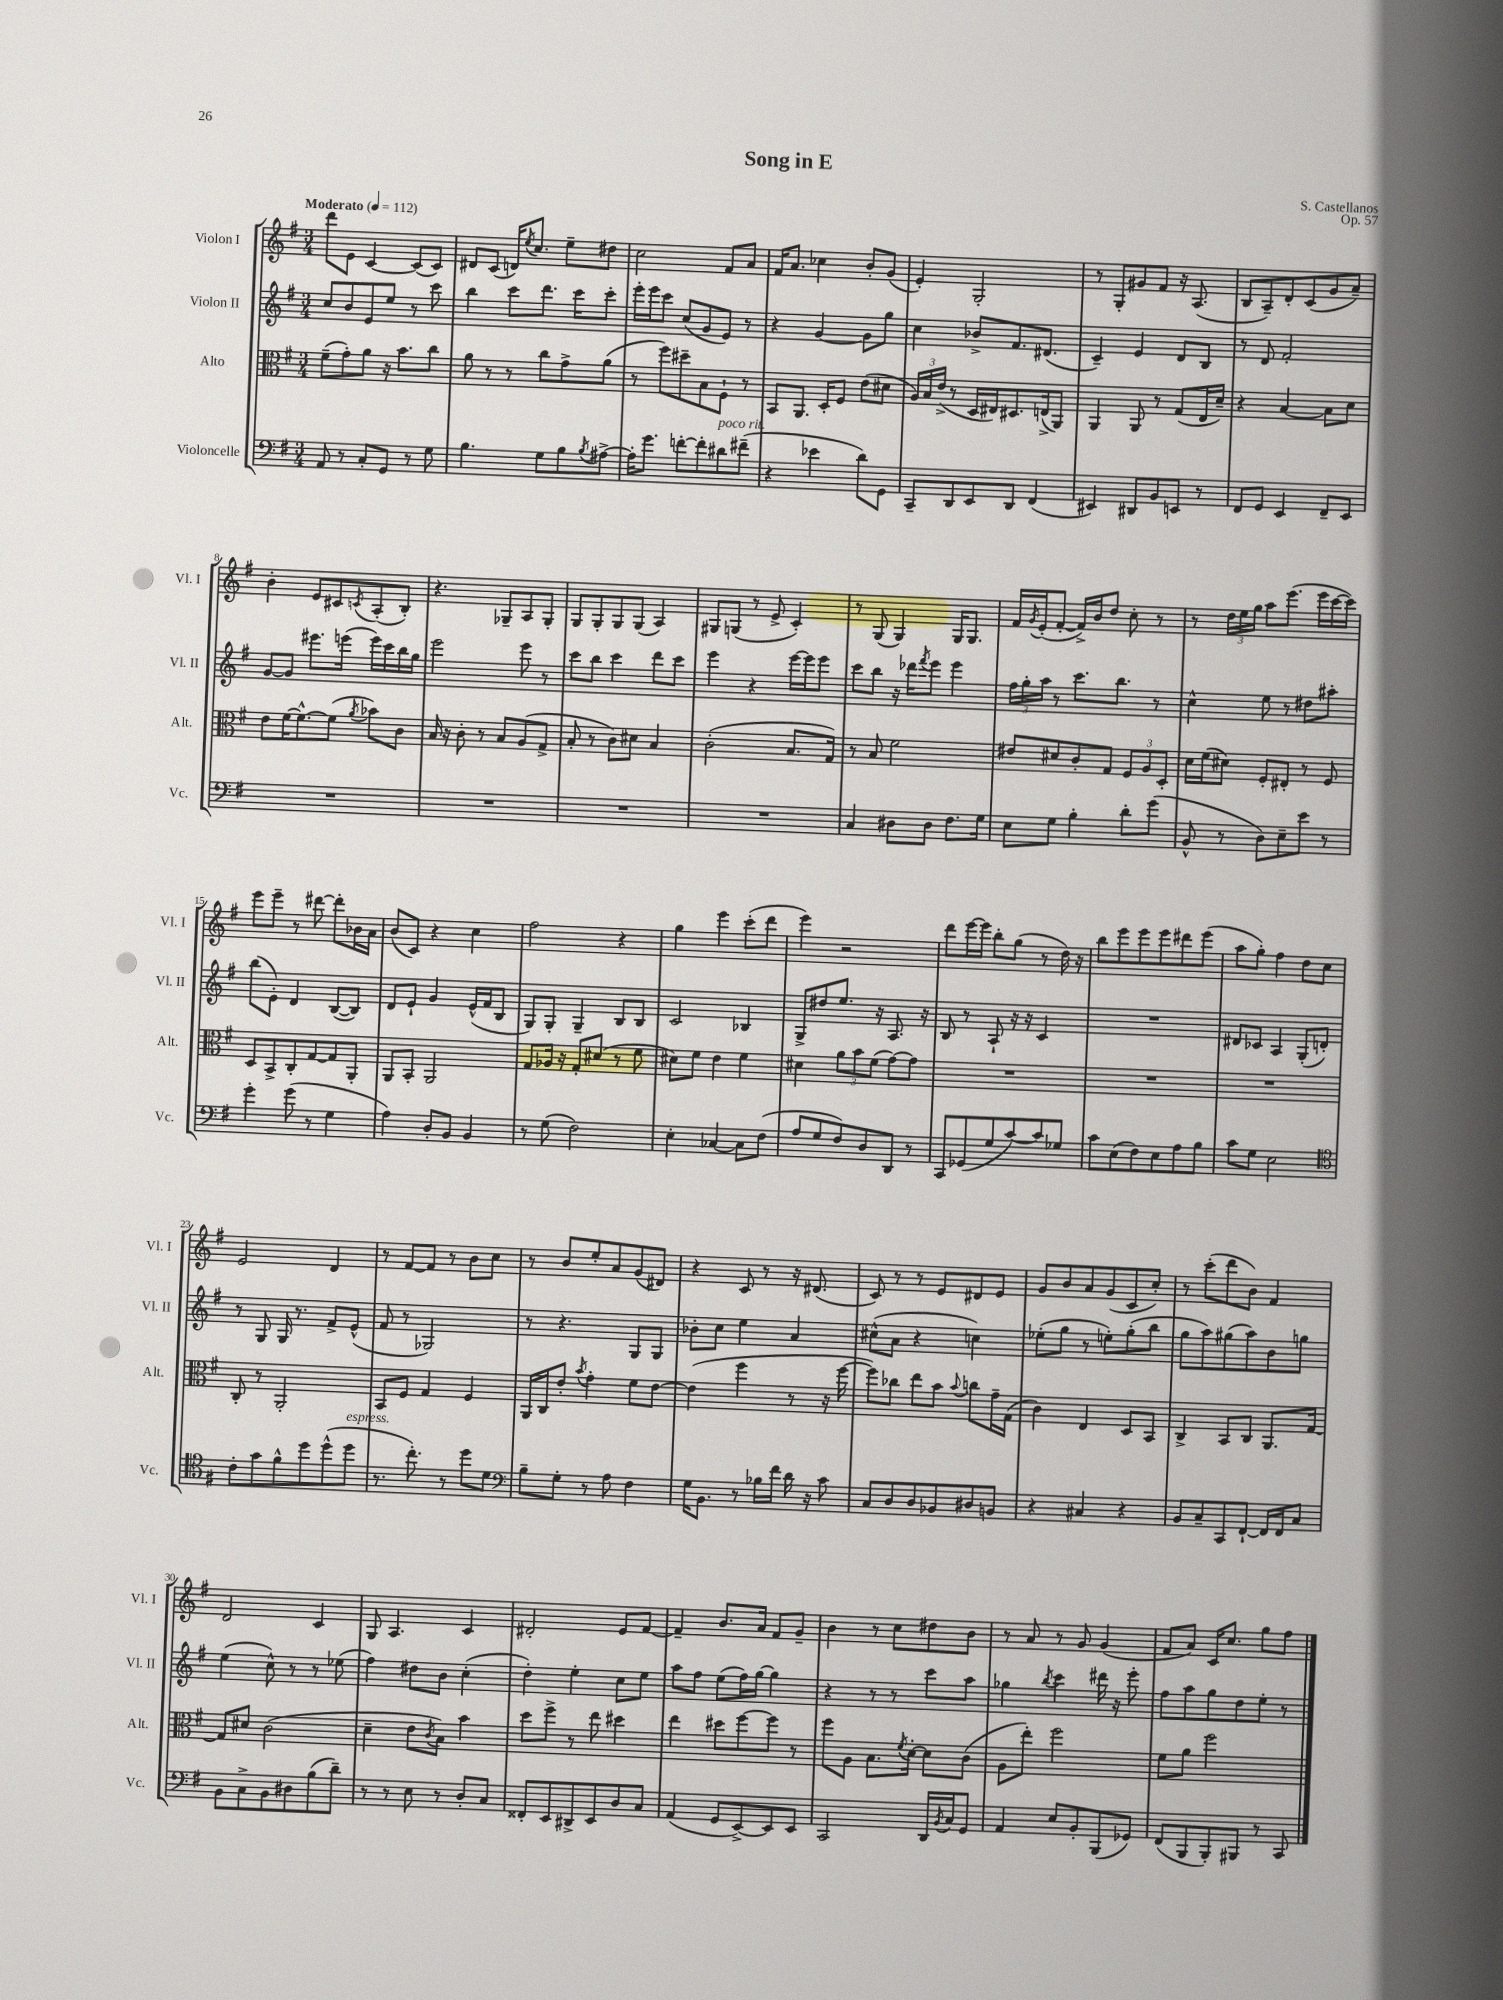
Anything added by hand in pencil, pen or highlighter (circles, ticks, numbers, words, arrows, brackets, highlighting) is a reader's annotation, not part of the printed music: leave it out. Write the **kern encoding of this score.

**kern	**kern	**kern	**kern
*part4	*part3	*part2	*part1
*staff4	*staff3	*staff2	*staff1
*I"Violoncelle	*I"Alto	*I"Violon II	*I"Violon I
*I'Vc.	*I'Alt.	*I'Vl. II	*I'Vl. I
*clefF4	*clefC3	*clefG2	*clefG2
*k[f#]	*k[f#]	*k[f#]	*k[f#]
*M3/4	*M3/4	*M3/4	*M3/4
*MM112	*MM112	*MM112	*MM112
=1	=1	=1	=1
!	!	!	!LO:TX:a:B:t=Moderato
8AA/	(8f#~\L	8cc/L	8ddd\L
8r	8g'\)	8b/	8e\J
8C'/L	8a\J	8e/	[4c/
8GG/J	16r	8ee/J	.
.	8.b\L	.	.
8r	.	8r	(8c/L]
8G\	8cc\J	8ccc\	8c/J)
=2	=2	=2	=2
4.B\	8a\	4bb\	8d#X/L
.	8r	.	(8c/J
.	8r	8ccc\L	16dn/KL)
.	.	.	8qee/
.	.	.	8.cc/J
8G\L	8cc\L	8.ddd\J	.
8B\	8g^\	.	8ee~\L
.	.	16ccc\KL	.
8qB/	.	.	.
[8A#X^\J	(8a\J	8ccc'\J	8dd#X\J
=3	=3	=3	=3
16A#'\KL]	8r	16eee'\LL	2cc\
8.g\J	.	16eee\J	.
.	8ff#\L)	8ccc\J	.
[8fn'\L	8dd#X~\	(8cc/L	.
8f'\]	8B\	8g/	.
!LO:TX:a:i:t=poco rit.	!	!	!
8d#X\	8F#`\J	8e/J)	8f#/L
(8f#X~\J	8r	8r	8a/J
=4	=4	=4	=4
4r	8BB/L	4r	16f#/KL
.	.	.	8.a/J
.	8.AA/J	.	.
4e-X\	.	[4g/	4cc-X\
.	16D'/KL	.	.
.	8F#/J	.	.
8d\L)	(8e\L	8g\L]	8b'/L
8GG\J	8d#X\J	8gg\J	(8g/J
=5	=5	=5	=5
8CC~/L	24A/LL)	4cc\	4e'/)
.	24B/	.	.
.	(24e^/JJ	.	.
8DD/	8r	.	.
8EE/	16D/LL	8b-X^/L	2G'/
.	16E#X/J)	.	.
8DD/J	8.D#X/	8.f#/	.
(4FF#/	.	.	.
.	(16En^/k	(8.d#X/J	.
.	8AA/J)	.	.
=6	=6	=6	=6
4EE#X/)	4AA/	4c~/)	8r
.	.	.	8G'/L
8DD#X/L	8AA/	4e/	8g#X/
8BB/	8r	.	8f#/J
8EEn/J	(8G/L	8d/L	16r
.	.	.	(8.A/
8r	16E/L	8B/J	.
.	16d~/JJ)	.	.
=7	=7	=7	=7
8FF#/L	4r	8r	8B/L
8GG/J	.	8d/	8A~/)
4EE/	[4B/	2f#'/	8d'/
.	.	.	(8c/
8FF#~/L	8B\L]	.	8g/
8EE/J	8d\J	.	8a~/J)
!!LO:LB:g=z
=8	=8	=8	=8
2.r	8e\L	[8g/L	4b'\
.	[16f#\K	8g/J]	.
.	8.f#^^\_	.	.
.	.	8.eee#X\L	8e/L
.	(8f#\J]	.	8c#X/
.	.	(16eeen\Jk	.
.	8qa/	.	8qcn/
.	8b-X\L)	16eee\LL)	(8A'/
.	.	16ccc\	.
.	8c\J	16bb\	8B'/J)
.	.	16gg\JJ	.
=9	=9	=9	=9
2.r	16B/	2eee\	4.r
.	16r	.	.
.	8c'\	.	.
.	8r	.	.
.	8B/L	.	8G-X~/L
.	(8A/	8eee\	8A/
.	8G^/J	8r	8G-'/J
=10	=10	=10	=10
2.r	8B'/	8ccc\L	8G/L
.	8r	8bb\J	8G'/
.	8c\L)	4ccc\	8G/
.	8d#X\J	.	(8G/J
.	4B/	8ddd\L	4A/)
.	.	8ccc\J	.
=11	=11	=11	=11
2.r	(2c'\	4eee\	8G#X/L
.	.	.	(8Gn/J
.	.	4r	8r
.	.	.	8e^/
.	8.B/L	[16eee\LL	4c'/)
.	.	16eee\J]	.
.	.	8eee\J	.
.	16G/Jk)	.	.
=12	=12	=12	=12
4C/	8r	8ccc\L	8r
.	8B/	8bb\J	(8G/
8D#X\L	2f#\	16r	4G/)
.	.	16ddd-X\KL	.
.	.	8qfff#/	.
8D#\J	.	8eee\J	.
8.F#\L	.	4eee\	16G/KL
.	.	.	8.G/J
16G\Jk	.	.	.
=13	=13	=13	=13
8E\L	8e#X/L	24ff#\LL	16f#/LL
.	.	24gg'\	.
.	.	.	8qg/
.	.	.	(16e'/J
.	.	24aa\JJ	.
8G\J	8d#X/	8r	[8f#'/J
4B'\	8c'/	8.ccc\L	16f#^/LL])
.	.	.	16b/J
.	8G/J	.	8dd/J
.	.	8.bb\J	.
8d'\L	12F#/L	.	8cc'\
.	12A/	.	.
(8g\J	.	8r	8r
.	12D'/J	.	.
=14	=14	=14	=14
8BB^^/	16d\LL	4cc^^\	8r
.	(16f#\J	.	.
8r	8d#X\J)	.	24dd\LL
.	.	.	24ee\
.	.	.	24gg\JJ
8D\L)	8F#'/L	8ee\	8aa\L
8E~\	8E#X'/J	8r	(8.eee\J
8e\J	8r	8dd#X\L	.
.	.	.	16eee\LL
8r	8F#/	8aa#X'\J	[16ccc\
.	.	.	16ccc\JJ])
!!LO:LB:g=z
=15	=15	=15	=15
4g'\	8D/L	(8bb\L	8eee\L
.	8BB^/	8e'\J)	8eee~\J
(8g\	8C'/	4d/	8r
8r	[8G/	.	[8ddd#X\
4G\	8G/]	([8B/L	8ddd#'\L]
.	8AA'/J	8B/J])	16b-X\L
.	.	.	16a\JJ
=16	=16	=16	=16
4A\)	8AA/L	8d/L	(8b/L
.	8BB'/J	8e`/J	8c/J)
8D'/L	2AA/	4g/	4r
8BB/J	.	.	.
4BB/	.	(16e^^/LL	4cc\
.	.	16f#/J	.
.	.	8B/J	.
=17	=17	=17	=17
8r	8G/L	8G/L)	2ff#\
(8G\	16A-X/Jk	8G'/J	.
.	16r	.	.
2F#\)	8G'/L	4G~/	.
.	(8d#X/J	.	.
.	8r	8B/L	4r
.	8f#\	8B/J	.
=18	=18	=18	=18
4E'\	8d#X\L)	2c/	4gg\
.	8f#\J	.	.
[4C-X/	4e\	.	4eee\
8C-\L]	4f#\	4B-X/	(8ccc'\L
(8F#\J	.	.	8ddd\J
=19	=19	=19	=19
8A/L	4d#X\	8G^/L	4eee\)
8G/	.	8dd#X/	.
8F#/)	12a\L	8.ee/J	2r
.	12b\	.	.
8D/	.	.	.
.	(12f#\J	.	.
.	.	16r	.
8DD/J	[8g\L)	8.A/	.
8r	8g\J]	.	.
.	.	16r	.
=20	=20	=20	=20
8CC/L	2.r	8B/	8ddd\L
(8GG-X/	.	8r	[16eee\L
.	.	.	16eee\JJ]
8G/	.	8A`/	8bb'\L
[8c/)	.	16r	(8gg\J
.	.	16r	.
8c/]	.	4c/	8r
8G-X/J	.	.	16dd\)
.	.	.	16r
=21	=21	=21	=21
8c\L	2.r	2.r	8bb\L
(8E\	.	.	8eee\
8F#\)	.	.	8eee\
8E\	.	.	8eee\
8A\	.	.	8ddd#X\
8B\J	.	.	(8eee\J
=22	=22	=22	=22
8c\L	2.r	8d#X/L	8aa\L
8G\J	.	8c-X/J	8gg'\J)
2E\	.	4A/	4ff#\
.	.	(8G'/L	8dd\L
.	.	8dn'/J)	8cc\J
!!LO:LB:g=z
=23	=23	=23	=23
*clefC4	*	*	*
8c'\L	8C'/	8r	2e/
8g\	8r	8G/	.
8f#^^\	2AA'/	16G/	.
.	.	8.r	.
8dd\	.	.	.
(8dd^^\	.	8f#^/L	4d/
!LO:TX:a:i:t=espress.	!	!	!
8dd\J	.	(8e^^/J	.
=24	=24	=24	=24
8.r	8BB/L	8f#/	8r
.	8F#/J	8r	[8f#/L
8.cc'\)	.	.	.
.	4G/	2G-X/)	8f#/J]
8r	.	.	8r
8dd\L	4F#/	.	8b\L
8d\J	.	.	8cc\J
=25	=25	=25	=25
*clefF4	*	*	*
8B~\L	16AA/LL	8r	8r
.	16C/J	.	.
8G'\J	8e'/J	4.r	8b/L
.	8qb/	.	.
8r	4g'\	.	8ee'/
8A\	.	.	8a/
4F#\	8f#\L	8G/L	(8g/
.	[8e\J	8G/J	8d#X/J)
=26	=26	=26	=26
16G\KL	(4e\]	8b-X'\L	4r
8.BB\J	.	.	.
.	.	8cc\J	.
8r	4ff#\	4ee\	8c/
16B-X\LL	.	.	8r
16f#\JJ	.	.	.
16d\	8r	4a/	16r
16r	.	.	(8.d#X/
8c\	16r	.	.
.	[16ff#\	.	.
=27	=27	=27	=27
8C/L	8ff#\L])	(8cc#X^^\L	8c/)
8D/	8cc-X\J	8a\J	8r
8D/	8ee\L	4r	8r
8BB-X/	8b\J	.	8e/L
.	8qqb/	.	.
8D#X/	8ccn\L	4ccn\)	8d#X/
8BBn/J	16g~\L	.	8e/J
.	(16G\JJ	.	.
=28	=28	=28	=28
4r	4c\)	(8ee-X'\L	8g/L
.	.	8gg\J	8b/
4C#X/	4E/	8r	8a/
.	.	8een'\L)	(8g/
4r	8D/L	(8gg'\	8c/
.	8BB/J	8bb\J	8cc'/J)
=29	=29	=29	=29
8BB/L	4C^/	8gg\L	8r
8C~/	.	8aa\)	(8ccc'\L
8CC/	8BB/L	(8gg#X\	8ddd\
[8FF#`/J	8C/J	8aa\)	8b\J)
16FF#/LL]	8.AA/L	8b\	4f#/
16FF#/J	.	.	.
8C/J	.	8ggn\J	.
.	[16G/Jk	.	.
!!LO:LB:g=z
=30	=30	=30	=30
8BB\L	8G/L]	(4ee\	2d/
8C^\	8d#X/J	.	.
8BB\	(2c\	8cc^^\)	.
8D#X\	.	8r	.
(8B\	.	8r	4c/
8d~\J)	.	(8ee-X\	.
=31	=31	=31	=31
8r	4d~\	4ff#\)	8G/
8r	.	.	4.A/
8E\	8e\L	8dd#X\L	.
.	8qc/	.	.
8r	8B\J)	8b\J	.
8D'/L	4b\	(4cc'\	4c/
8C/J	.	.	.
=32	=32	=32	=32
8FF##X'/L	8dd\L	4dd'\)	2d#X'/
8EE/	8ff#^\J	.	.
8DD#X^/	8r	4ee'\	.
8EE/	8ee\	.	.
8D/	4dd#X\	8cc\L	8e/L
8C/J	.	8ee\J	[8f#/J
=33	=33	=33	=33
(4AA/	4ee\	8aa\L	4f#~/]
.	.	8ff#\J	.
8GG/L	8dd#X\L	(8ee\L	8.b/L
[8EE^/)	[8ff#\	16ff#\L)	.
.	.	[16gg\JJ	16a/Jk
8EE/]	8ff#\J]	4gg\]	8f#/L
8EE/J	8r	.	8g~/J
=34	=34	=34	=34
2CC/	8ff#\L	4r	4b\
.	8A\J	.	.
.	8.B\L	8r	8r
.	.	8r	8cc\L
.	8qf#/	.	.
.	[16d'\Jk	.	.
16DD/LL	8d\L]	8ccc\L	8dd#X\
8qBB/	.	.	.
16C/J	.	.	.
8GG/J	(8c\J	8aa\J	8b\J
=35	=35	=35	=35
4AA/	8A\L	4gg-X\	8r
.	8ee'\J)	.	8a/
.	.	8qbb/	.
8E/L	2ff#\	4ccc\	8r
8BB'/	.	.	8g/
(8BBB/	.	16ddd#X\	(4g/
.	.	16r	.
8GG-X/J)	.	8eee'\	.
=36	=36	=36	=36
(8FF#/L	8f#\L	8ff#\L	8f#/L
8BBB/	8a\J	8aa\	8a/J)
8BBB'/)	2ff#\	8gg\	16c/KL
.	.	.	8.cc/J
8BBB#X/J	.	8dd\	.
8r	.	8ee'\J	8gg\L
8CC/	.	8r	8ff#\J
==	==	==	==
*-	*-	*-	*-
